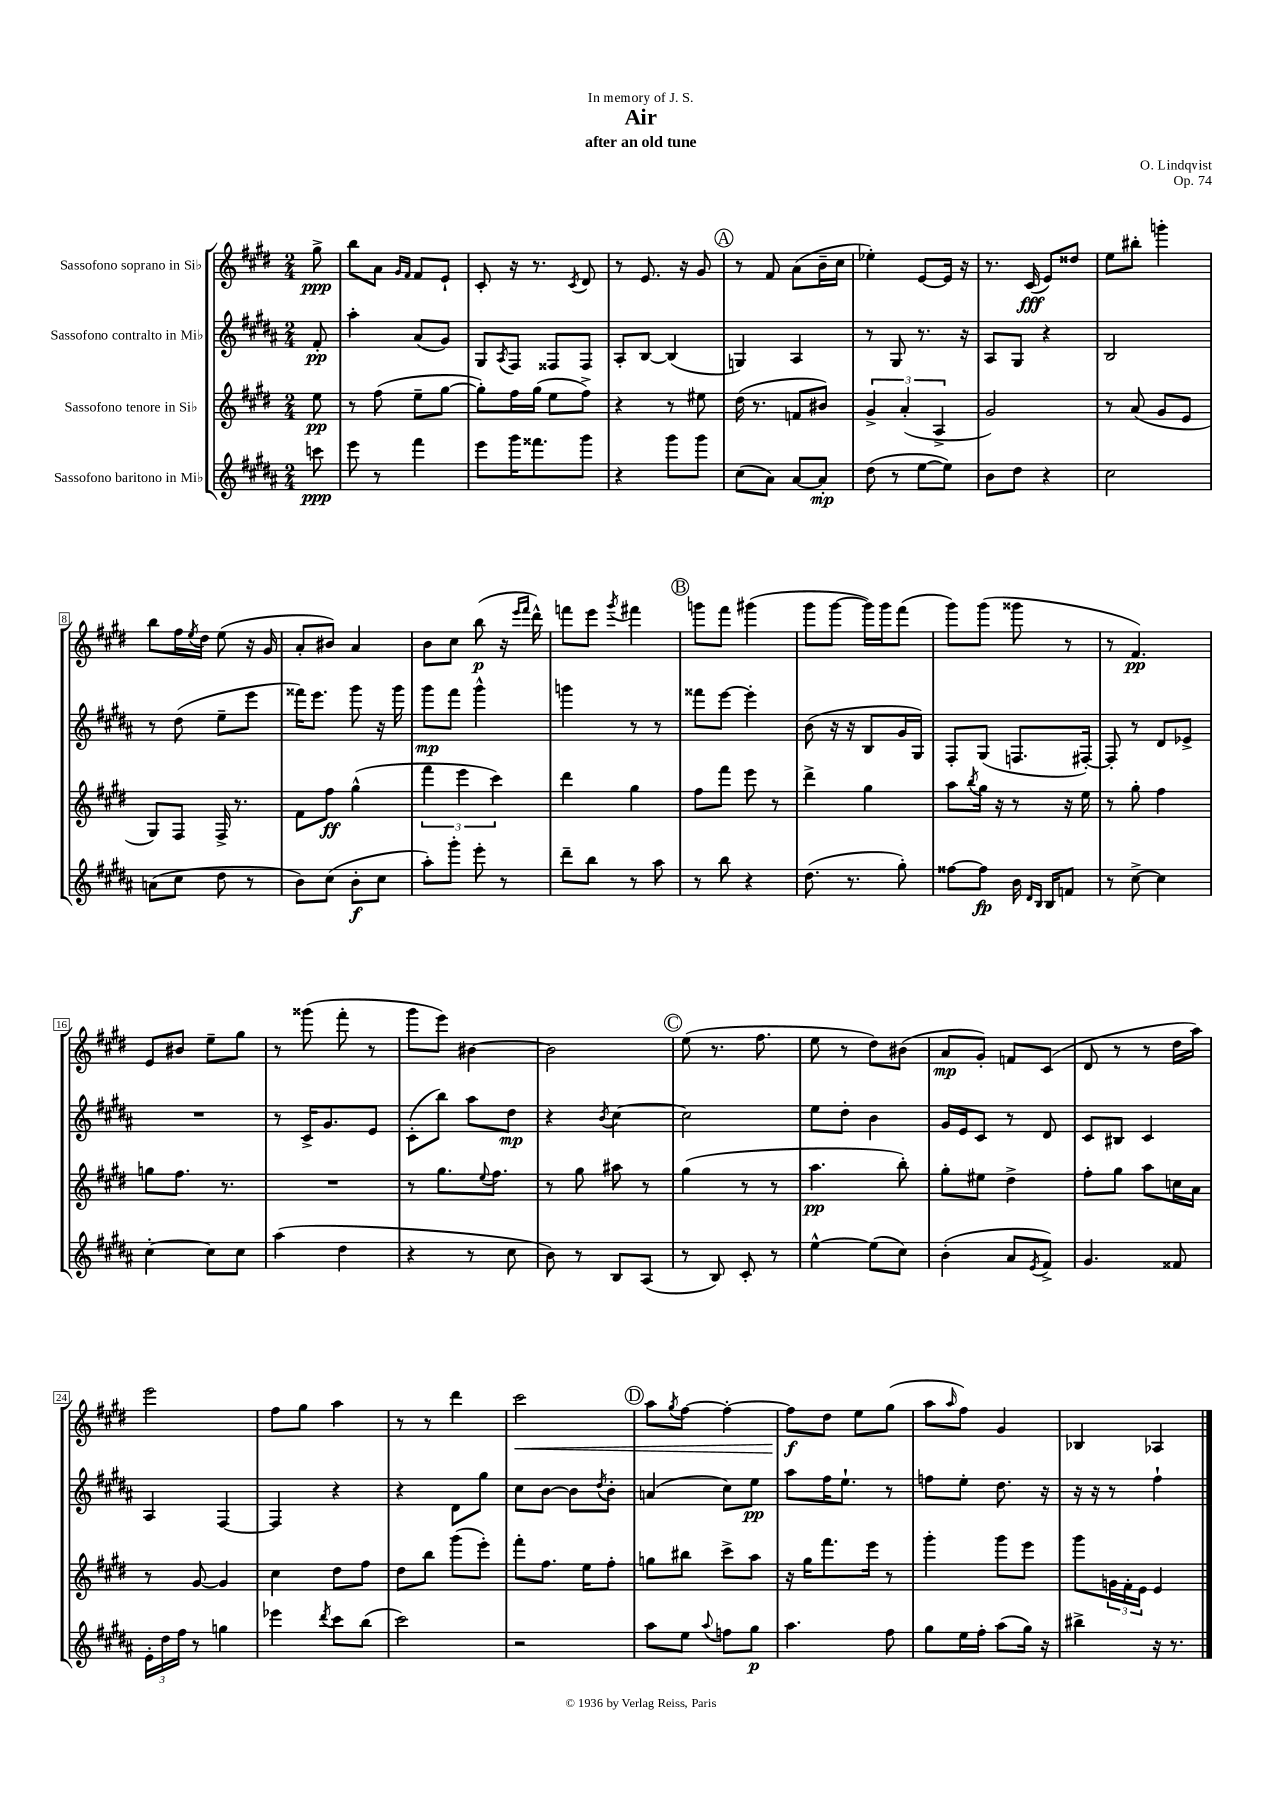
\header { title = "Air" composer = "O. Lindqvist" subtitle = "after an old tune" dedication = "In memory of J. S." opus = "Op. 74" }
<<
\new StaffGroup <<
\new Staff = "s0" \with { instrumentName = "Sassofono soprano in Sib" } {
    \clef treble \key e \major \numericTimeSignature \time 2/4 \partial 8
    gis''8->\ppp |
    b''8 a'8 \grace { gis'16 fis'16 } fis'8 e'8-! |
    cis'8-. r16 r8. \acciaccatura { cis'8 } dis'8 |
    r8 e'8. r16 gis'8 |
    \mark \markup { \circle "A" } r8 fis'8 a'8( b'16-- cis''16 |
    ees''4-.) e'8~ e'16 r16 |
    r8. cis'16\fff( e'8) disis''8 |
    e''8 bis''8-. g'''4-. |
    b''8 fis''16 \acciaccatura { e''8 } dis''16 e''8( r16 gis'16 |
    a'8-. bis'8) a'4 |
    b'8 cis''8 b''8\p( r16 \grace { e'''16 fis'''16 } dis'''16-^) |
    f'''8 e'''8 \acciaccatura { gis'''8 } fis'''4 |
    \mark \markup { \circle "B" } g'''8 fis'''8 gis'''4( |
    gis'''8 gis'''8~ gis'''16) gis'''16 fis'''8( |
    gis'''8) gis'''8( gisis'''8 r8 |
    r8 fis'4.\pp) |
    e'8 bis'8 e''8-- gis''8 |
    r8 gisis'''8( fis'''8-. r8 |
    gis'''8 e'''8) bis'4~ |
    bis'2 |
    \mark \markup { \circle "C" } e''8( r8. fis''8. |
    e''8 r8 dis''8) bis'8( |
    a'8\mp gis'8-.) f'8 cis'8( |
    dis'8 r8 r8 dis''16 a''16) |
    e'''2 |
    fis''8 gis''8 a''4 |
    r8 r8 dis'''4 |
    cis'''2\< |
    \mark \markup { \circle "D" } a''8 \acciaccatura { gis''8 } fis''8~ fis''4~-. |
    fis''8\f\! dis''8 e''8 gis''8( |
    a''8 \grace { a''16 } fis''8) gis'4 |
    bes4 aes4 \bar "|." |
}
\new Staff = "s1" \with { instrumentName = "Sassofono contralto in Mib" } {
    \clef treble \key b \major \numericTimeSignature \time 2/4 \partial 8
    fis'8-.\pp |
    ais''4-. ais'8( gis'8) |
    gis8 \acciaccatura { ais8 } fis8 fisis8 fisis8 |
    ais8-. b8~ b4( |
    \mark \markup { \circle "A" } g4) ais4 |
    r8 gis8 r8. r16 |
    ais8 gis8 r4 |
    b2 |
    r8 dis''8( e''8-- e'''8 |
    fisis'''16) e'''8. gis'''8 r16 gis'''16 |
    gis'''8\mp fis'''8 gis'''4-^ |
    g'''4 r8 r8 |
    \mark \markup { \circle "B" } fisis'''8 e'''8~ e'''4-. |
    b'8( r16 r16 b8 gis'16 gis16) |
    fis8-. gis8( f8. fis16~-.) |
    fis8-. r8 dis'8 ees'8-> |
    R2 |
    r8 cis'16-> gis'8. e'8 |
    cis'8-.( b''8) ais''8 dis''8\mp |
    r4 \acciaccatura { b'8 } cis''4~ |
    \mark \markup { \circle "C" } cis''2 |
    e''8 dis''8-. b'4 |
    gis'16 e'16 cis'8 r8 dis'8 |
    cis'8 bis8 cis'4 |
    ais4 fis4~ |
    fis4 r4 |
    r4 dis'8 gis''8 |
    cis''8 b'8~ b'8 \acciaccatura { dis''8 } b'8-. |
    \mark \markup { \circle "D" } a'4( cis''8) e''8\pp |
    ais''8 fis''16 e''8.-! r8 |
    f''8 e''8-. dis''8. r16 |
    r16 r16 r8 fis''4-! \bar "|." |
}
\new Staff = "s2" \with { instrumentName = "Sassofono tenore in Sib" } {
    \clef treble \key e \major \numericTimeSignature \time 2/4 \partial 8
    e''8\pp |
    r8 fis''8( e''8-- gis''8~ |
    gis''8-.) fis''16 gis''16( e''8 fis''8->) |
    r4 r8 eis''8 |
    \mark \markup { \circle "A" } dis''16( r8. f'8 bis'8) |
    \tuplet 3/2 { gis'4-> a'4-.( a4-> } |
    gis'2) |
    r8 a'8( gis'8 e'8 |
    gis8) fis8 fis16-> r8. |
    fis'8 fis''8\ff gis''4-^( |
    \tuplet 3/2 { fis'''4 e'''4 cis'''4) } |
    dis'''4 gis''4 |
    \mark \markup { \circle "B" } fis''8 fis'''8 e'''8 r8 |
    dis'''4-> gis''4 |
    a''8 \acciaccatura { b''8 } gis''16 r16 r8 r16 e''16 |
    r8 gis''8-. fis''4 |
    g''8 fis''8. r8. |
    R2 |
    r8 gis''8. \appoggiatura { e''8 } fis''8. |
    r8 gis''8 ais''8 r8 |
    \mark \markup { \circle "C" } gis''4( r8 r8 |
    a''4.\pp b''8-.) |
    gis''8-. eis''8 dis''4-> |
    fis''8-. gis''8 a''8 c''16 a'16 |
    r8 gis'8~ gis'4 |
    cis''4 dis''8 fis''8 |
    dis''8 b''8 gis'''8( e'''8-.) |
    fis'''8-. fis''8. e''16 fis''8-. |
    \mark \markup { \circle "D" } g''8 bis''8 cis'''8-> a''8 |
    r16 gis''16 fis'''8. e'''16 r8 |
    gis'''4-. gis'''8 e'''8 |
    gis'''8 \tuplet 3/2 { g'16 fis'16-. e'16 } e'4 \bar "|." |
}
\new Staff = "s3" \with { instrumentName = "Sassofono baritono in Mib" } {
    \clef treble \key b \major \numericTimeSignature \time 2/4 \partial 8
    c'''8\ppp |
    e'''8 r8 fis'''4 |
    e'''8 gis'''16 fisis'''8. gis'''8 |
    r4 gis'''8 gis'''8 |
    \mark \markup { \circle "A" } cis''8( ais'8) ais'8~ ais'8-.\mp |
    dis''8( r8 e''8~ e''8) |
    b'8 dis''8 r4 |
    cis''2 |
    a'8( cis''8 dis''8 r8 |
    b'8) cis''8( b'8-.\f cis''8 |
    ais''8-.) gis'''8-. e'''8-. r8 |
    dis'''8-- b''8 r8 ais''8 |
    \mark \markup { \circle "B" } r8 b''8 r4 |
    dis''8.( r8. gis''8-.) |
    fisis''8~ fisis''8\fp b'16 \grace { dis'16 b16 } b16 f'8 |
    r8 cis''8~-> cis''4 |
    cis''4~-. cis''8 cis''8 |
    ais''4( dis''4 |
    r4 r8 cis''8 |
    b'8) r8 b8 ais8( |
    \mark \markup { \circle "C" } r8 b8) cis'8-. r8 |
    e''4~-^ e''8( cis''8) |
    b'4-.( ais'8 \acciaccatura { e'8 } fis'8->) |
    gis'4. fisis'8 |
    \tuplet 3/2 { e'16-. dis''16 fis''16 } r8 g''4 |
    ees'''4 \acciaccatura { dis'''8 } cis'''8 b''8( |
    cis'''2) |
    r2 |
    \mark \markup { \circle "D" } ais''8 e''8 \appoggiatura { ais''8 } f''8 gis''8\p |
    ais''4. fis''8 |
    gis''8 e''16 fis''16-. ais''8( gis''16) r16 |
    bis''4-> r16 r8. \bar "|." |
}
>>
>>
\layout { \context { \Score \override BarNumber.stencil = #(make-stencil-boxer 0.1 0.3 ly:text-interface::print) } }
